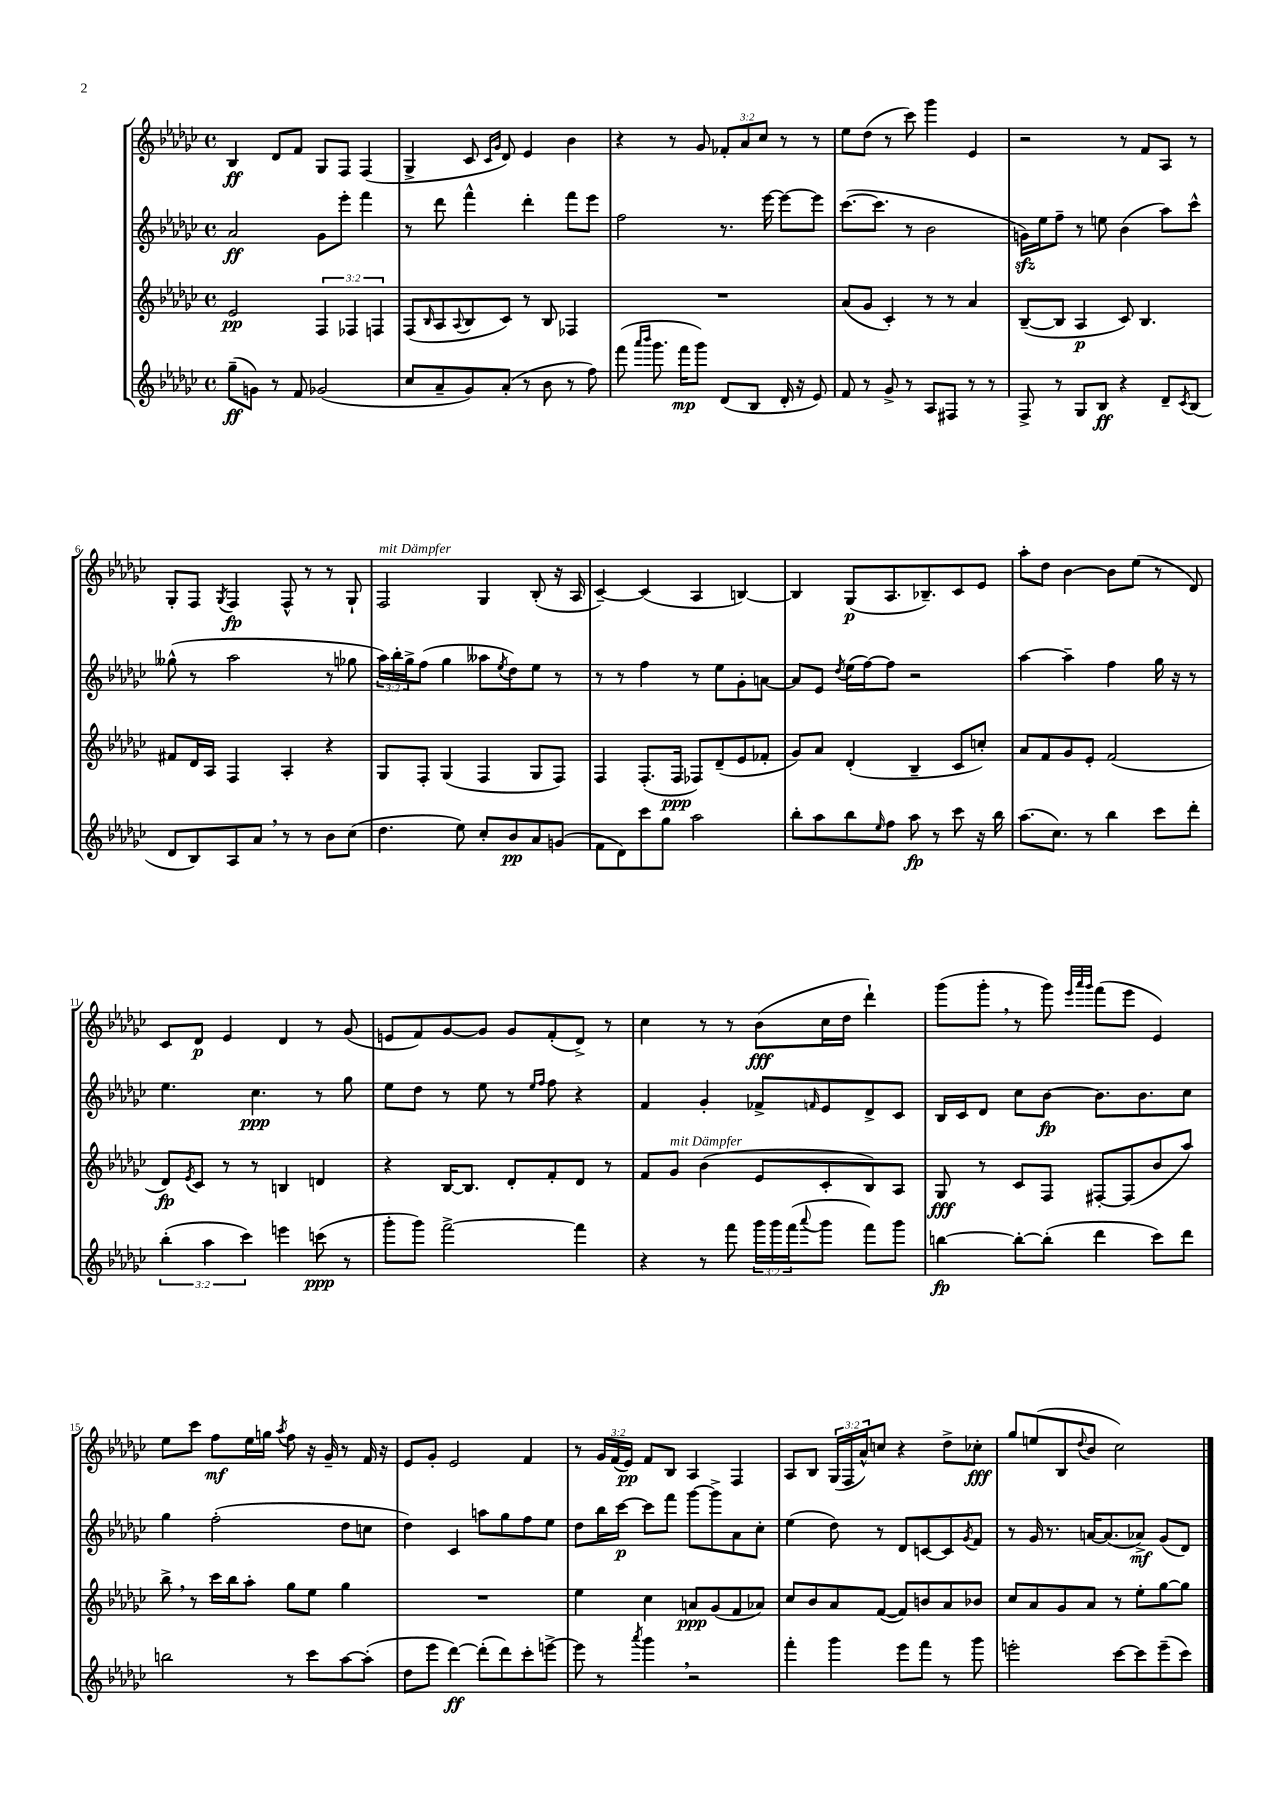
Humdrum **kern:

**kern	**kern	**kern	**kern
*staff4	*staff3	*staff2	*staff1
*clefG2	*clefG2	*clefG2	*clefG2
*k[b-e-a-d-g-c-]	*k[b-e-a-d-g-c-]	*k[b-e-a-d-g-c-]	*k[b-e-a-d-g-c-]
*M4/4	*M4/4	*M4/4	*M4/4
*met(c)	*met(c)	*met(c)	*met(c)
(8gg-~	2e-	2a-	4B-
8g)	.	.	.
8r	.	.	8d-
8f	.	.	8f
(2g-	6F	8g-	8G-
.	.	8eee-'	8F
.	6F-	.	.
.	.	4fff	(4F
.	6F	.	.
=	=	=	=
8cc-	(8F	8r	4G-^
.	16qqB-	.	.
8a-~	8A-	8ddd-	.
.	8qqA-	.	.
8g-)	8B-	4fff^^	8c-
.	.	.	16qqc-
.	.	.	16qqg-
(8a-'	8c-)	.	8d-)
8r	8r	4ddd-'	4e-
8b-	8B-	.	.
8r	4F-	8fff	4b-
8ff)	.	8eee-	.
=	=	=	=
(8fff	1r	2ff	4r
16qqaaa-	.	.	.
16qqbbb-	.	.	.
8.ggg-	.	.	.
.	.	.	8r
16fff	.	.	.
8ggg-)	.	.	8g-
(8d-	.	8.r	12f-'
.	.	.	12a-
8B-	.	.	.
.	.	.	12cc-
.	.	[16eee-	.
16d-'	.	8eee-_	8r
16r	.	.	.
8e-)	.	8eee-]	8r
=	=	=	=
8f	(8a-	([8.ccc-	8ee-
8r	8g-	.	(8dd-
.	.	8.ccc-]	.
8g-^	4c-')	.	8r
8r	.	8r	8ccc-)
8A-	8r	2b-	4ggg-
8F#	8r	.	.
8r	4a-	.	4e-
8r	.	.	.
=	=	=	=
8F^	([8B-~	16g)	2r
.	.	16ee-	.
8r	8B-]	8ff~	.
8G-	4A-	8r	.
8B-	.	8ee	.
4r	8c-)	(4b-	8r
.	4.B-	.	8f
8d-~	.	8aa-)	8A-
8qc-	.	.	.
(8B-	.	8ccc-^^	8r
=	=	=	=
8d-	8f#	(8gg--^^	8G-'
8B-)	16d-	8r	8F
.	16A-	.	.
.	.	.	8qG-
8A-	4F	2aa-	4F
8a-	.	.	.
8r	4A-'	.	8F^^
8r	.	.	8r
8b-	4r	8r	8r
(8cc-	.	8gg-	8G-`
=	=	=	=
4.dd-	8G-	24aa-)	2F
.	.	24bb-'	.
.	.	24gg-^	.
.	8F'	(8ff	.
.	(4G-	4gg-	.
8ee-)	.	.	.
8cc-'	4F	8aa--	4G-
.	.	8qee-	.
8b-	.	8dd-)	.
8a-	8G-	8ee-	(8B-'
(8g	8F)	8r	16r
.	.	.	16A-
=	=	=	=
8f	4F	8r	[4c-~)
8d-)	.	8r	.
8ccc-	(8.F'	4ff	(4c-]
8gg-	.	.	.
.	16F	.	.
2aa-	8F-)	8r	4A-
.	(8d-~	8ee-	.
.	8e-	8g-'	[4B)
.	8f-'	[8a	.
=	=	=	=
8bb-'	8g-)	8a]	4B]
8aa-	8a-	8e-	.
.	.	8qdd-	.
8bb-	(4d-'	(16ee-	(8G-
.	.	[16ff)	.
16qqee-	.	.	.
8ff	.	8ff]	8.A-
8aa-	4B-~	2r	.
.	.	.	8.B-~)
8r	.	.	.
8ccc-	8c-	.	8c-
16r	8cc')	.	8e-
16bb-	.	.	.
=	=	=	=
(8.aa-	8a-	[4aa-	8aa-'
.	8f	.	8dd-
8.cc-)	.	.	.
.	8g-	4aa-~]	[4b-
8r	8e-'	.	.
4bb-	(2f	4ff	8b-]
.	.	.	(8ee-
8ccc-	.	16gg-	8r
.	.	16r	.
8ddd-'	.	8r	8d-)
=	=	=	=
(6bb-'	8d-)	4.ee-	8c-
.	8qe-	.	.
.	8c-	.	8d-
6aa-	.	.	.
.	8r	.	4e-
6ccc-)	.	.	.
.	8r	4.cc-	.
4eee	4B	.	4d-
(8ccc	4d	8r	8r
8r	.	8gg-	(8g-
=	=	=	=
8ggg-'	4r	8ee-	8e
8ggg-)	.	8dd-	8f)
[2fff^	[16B-	8r	[8g-
.	8.B-]	.	.
.	.	8ee-	8g-]
.	8d-'	8r	8g-
.	.	16qqee-	.
.	.	16qqff	.
.	8f'	8ff	(8f'
4fff]	8d-	4r	8d-^)
.	8r	.	8r
=	=	=	=
4r	8f	4f	4cc-
.	8g-	.	.
8r	(4b-	4g-'	8r
8fff	.	.	8r
24ggg-	8e-	8f-^	(8b-
24ggg-	.	.	.
(24fff	.	.	.
8qqaaa-	.	16qqf	.
8ggg-	8c-'	8e-	16cc-
.	.	.	16dd-
8fff)	8B-)	8d-^	4ddd-`)
8ggg-	8A-	8c-	.
=	=	=	=
[4bb	8G-	16B-	(8ggg-
.	.	16c-	.
.	8r	8d-	8ggg-'
8bb'_	8c-	8cc-	8r
(8bb']	8F	[8b-	8ggg-)
.	.	.	32qqeee-
.	.	.	32qqaaa-
.	.	.	32qqggg-
4ddd-	[8F#'	8.b-]	(8fff
.	(8F#]	.	8eee-
.	.	8.b-	.
8ccc-)	8b-	.	4e-)
8ddd-	8aa-)	8cc-	.
=	=	=	=
2bb	8bb-^	4gg-	8ee-
.	8r	.	8ccc-
.	16ccc-	(2ff'	8ff
.	16bb-	.	.
.	8aa-'	.	16ee-
.	.	.	16gg
.	.	.	8qaa-
8r	8gg-	.	8ff
8ccc-	8ee-	.	16r
.	.	.	16g-~
[8aa-	4gg-	8dd-	8r
(8aa-']	.	8cc	16f
.	.	.	16r
=	=	=	=
8dd-	1r	4dd-)	8e-
8eee-	.	.	8g-'
[4ddd-)	.	4c-	2e-
(8ddd-']	.	8aa	.
8ddd-)	.	8gg-	.
8ccc-'	.	8ff	4f
[8eee^	.	8ee-	.
=	=	=	=
8eee]	4ee-	8dd-	8r
8r	.	16bb-	24g-
.	.	.	(24f
.	.	[16ccc-	.
.	.	.	24e-)
8qaaa-	.	.	.
4ggg-	4cc-	8ccc-]	8f
.	.	8fff	8B-
2r	8a	[8ggg-	4A-
.	(8g-	8ggg-^]	.
.	8f	8a-	4F
.	8a-)	8cc-'	.
=	=	=	=
4fff'	8cc-	(4ee-	8A-
.	8b-	.	8B-
4ggg-	8a-	8dd-)	(24G-
.	.	.	24F
.	.	.	24a-^^)
.	([8f	8r	8cc
8eee-	8f])	8d-	4r
8fff	8b	[8c	.
8r	8a-	8c]	8dd-^
.	.	8qg-	.
8ggg-	8b-	8f	8cc-'
=	=	=	=
2eee'	8cc-	8r	8gg-
.	8a-	16g-	(8ee
.	.	8.r	.
.	8g-	.	8B-
.	.	.	8qqdd-
.	8a-	[16a	8b-
.	.	(8.a]	.
[8ccc-	8r	.	2cc-)
8ccc-]	8ee-'	8a-^)	.
(8eee~	[8gg-	(8g-	.
8ccc-)	8gg-]	8d-)	.
==	==	==	==
*-	*-	*-	*-
